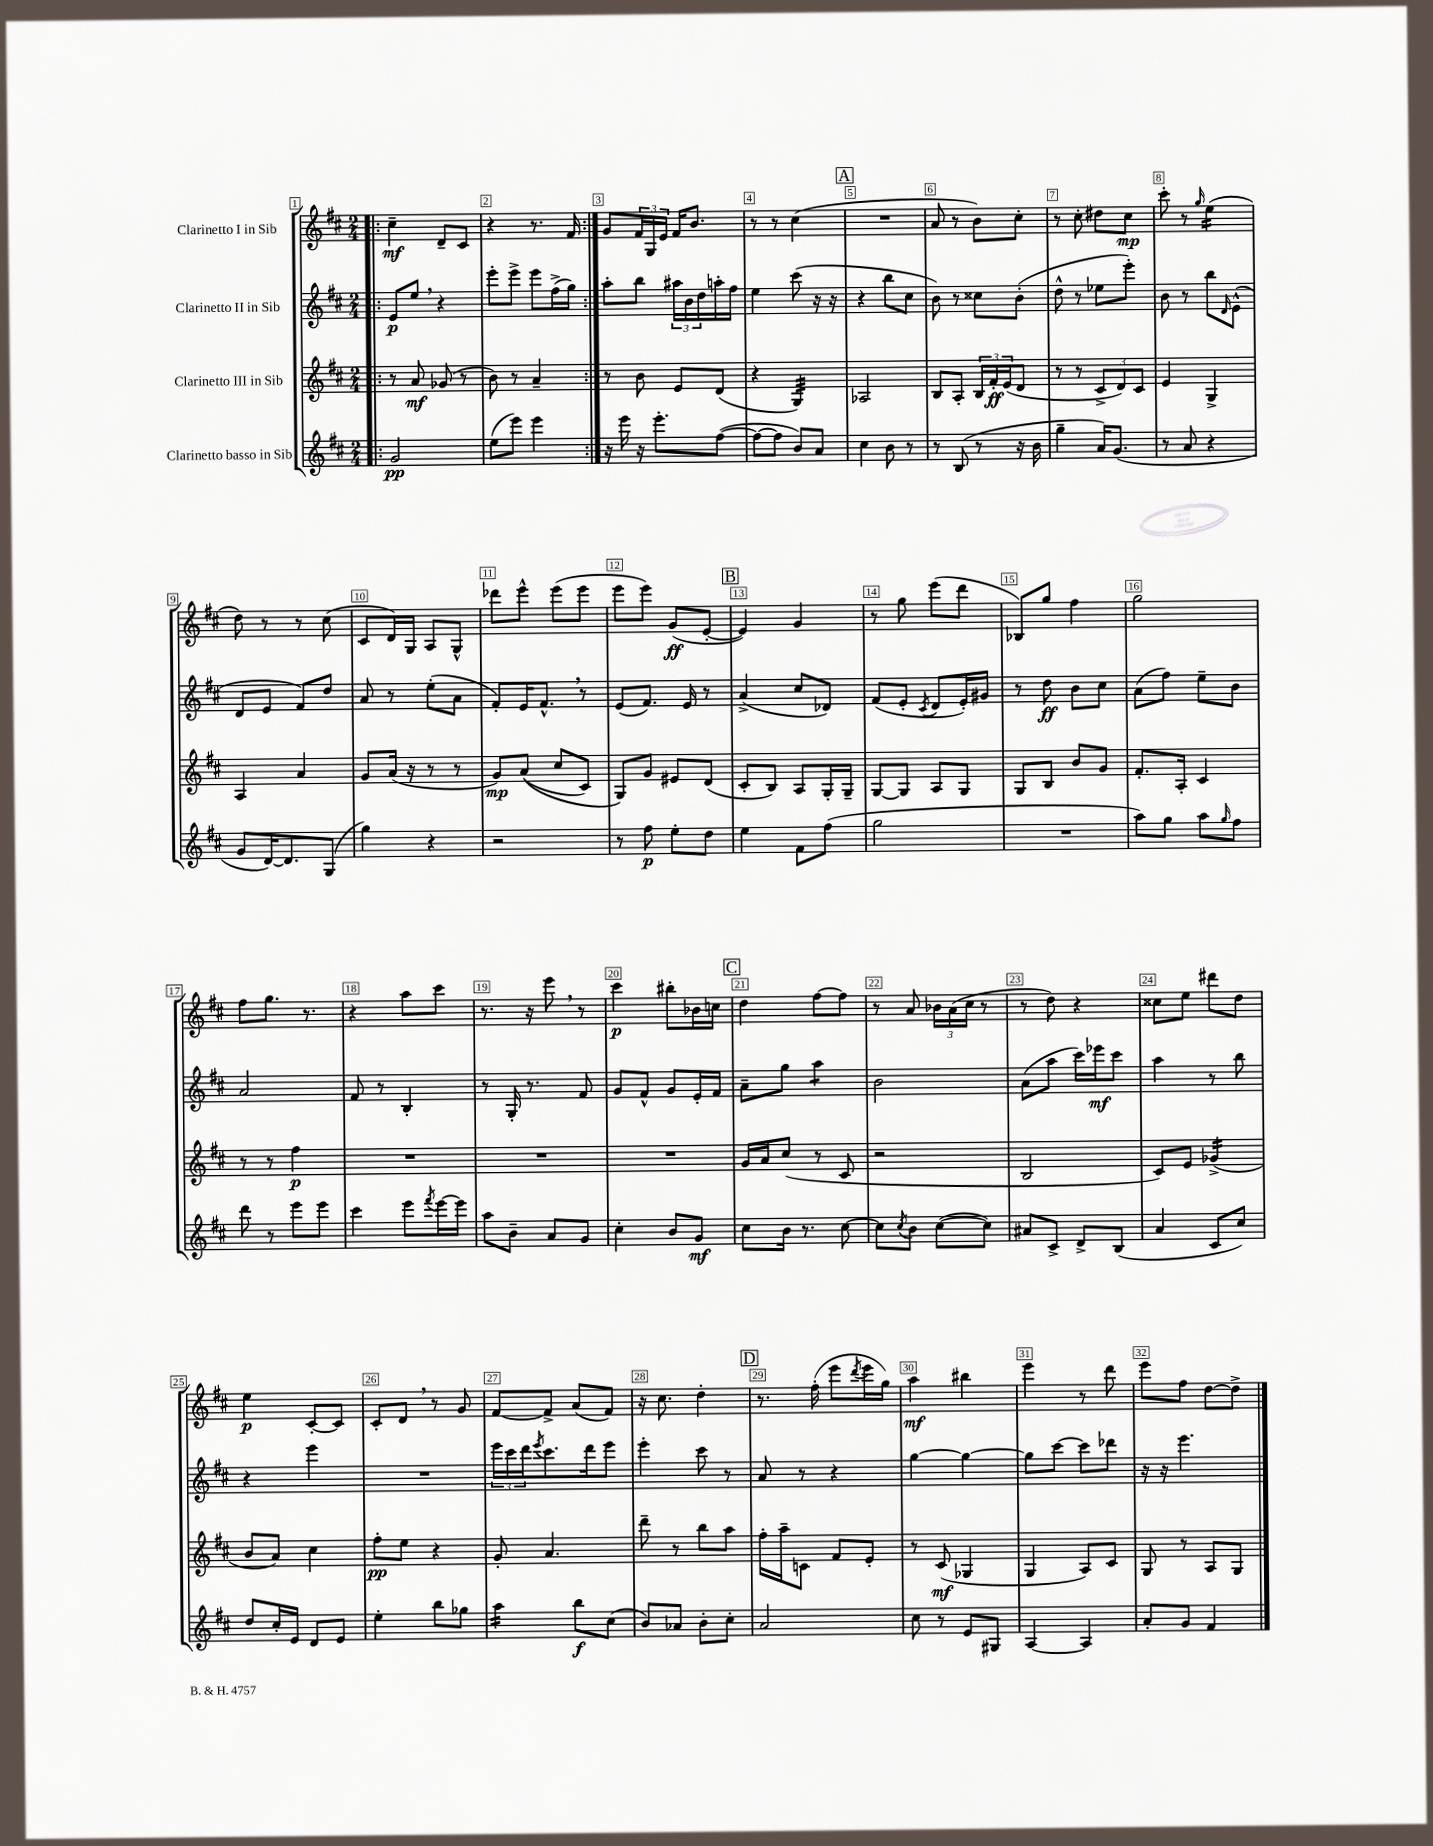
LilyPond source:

<<
\new StaffGroup <<
\new Staff = "s0" \with { instrumentName = "Clarinetto I in Sib" } {
    \clef treble \key d \major \numericTimeSignature \time 2/4
    \repeat volta 2 { \bar ".|:" cis''4--\mf d'8-- cis'8 |
    r4 r8. fis'16 | }
    g'8 \tuplet 3/2 { fis'16 g16 e'16 } fis'16 b'8. |
    r8 r8 cis''4( |
    \mark \markup { \box "A" } R2 |
    a'8 r8 b'8) cis''8-. |
    r8 cis''8-. dis''8 cis''8\mp |
    cis'''8-. r8 \grace { g''16 } e''4:16( |
    d''8) r8 r8 cis''8( |
    cis'8 d'16) g16 a8 g8-^ |
    des'''8 e'''8-^ e'''8( e'''8 |
    e'''8 e'''8) g'8\ff( e'8~-. |
    \mark \markup { \box "B" } e'4) g'4 |
    r8 g''8 e'''8( d'''8 |
    bes8) g''8 fis''4 |
    g''2 |
    fis''8 g''8. r8. |
    r4 a''8 cis'''8 |
    r8. r16 e'''8 \breathe r8 |
    cis'''4\p bis''8-. bes'16 c''16 |
    \mark \markup { \box "C" } d''4 fis''8~ fis''8 |
    r8 a'8 \tuplet 3/2 { bes'16 a'16( cis''16 } r8 |
    r8 d''8) r4 |
    cisis''8 e''8 dis'''8 d''8 |
    e''4\p cis'8~-. cis'8 |
    cis'8-. d'8 \breathe r8 g'8 |
    fis'8~ fis'8-> a'8( fis'8) |
    r16 cis''8. d''4-. |
    \mark \markup { \box "D" } r8. fis''16-.( e'''8 \acciaccatura { d'''8 } e'''16 g''16) |
    a''4\mf bis''4 |
    e'''4 r8 d'''8 |
    e'''8 fis''8 d''8~ d''8-> \bar "|." |
}
\new Staff = "s1" \with { instrumentName = "Clarinetto II in Sib" } {
    \clef treble \key d \major \numericTimeSignature \time 2/4
    \repeat volta 2 { \bar ".|:" e'8\p e''8 \breathe r4 |
    e'''8-. e'''8-> e'''8 fis''16->( g''16) | }
    a''8-. b''8 \tuplet 3/2 { ais''16 b'16 d''16 } a''16-. fis''16 |
    e''4 cis'''8( r16 r16 |
    \mark \markup { \box "A" } r4 b''8 cis''8 |
    b'8) r8 cisis''8 b'8-.( |
    d''8-^ r8 ees''8 e'''8-.) |
    b'8 r8 b''8 \grace { d'16 } e'8-^( |
    d'8 e'8 fis'8) d''8 |
    a'8 r8 e''8-.( a'8 |
    fis'8-.) e'16 fis'8.-^ \breathe r8 |
    e'8( fis'8.) e'16 r8 |
    \mark \markup { \box "B" } a'4->( cis''8 des'8) |
    fis'8( e'8-. \acciaccatura { cis'8 } d'8 e'16-.) gis'16 |
    r8 d''8\ff b'8 cis''8 |
    a'8( fis''8) e''8-- b'8 |
    a'2 |
    fis'8 r8 b4-. |
    r8 g16-. r8. fis'8 |
    g'8 fis'8-^ g'8 e'16-. fis'16 |
    \mark \markup { \box "C" } a'8-- g''8 a''4:8 |
    b'2 |
    a'8( a''8 cis'''16) ees'''16\mf cis'''8 |
    a''4 r8 b''8 |
    r4 e'''4 |
    R2 |
    \tuplet 3/2 { e'''16 cis'''16 d'''16 } \acciaccatura { e'''8 } cis'''8. d'''16 e'''8 |
    e'''4-. cis'''8 r8 |
    \mark \markup { \box "D" } a'8 r8 r4 |
    g''4~ g''4~ |
    g''8 cis'''8~ cis'''8 des'''8 |
    r16 r16 e'''4. \bar "|." |
}
\new Staff = "s2" \with { instrumentName = "Clarinetto III in Sib" } {
    \clef treble \key d \major \numericTimeSignature \time 2/4
    \repeat volta 2 { \bar ".|:" r8 a'8\mf ges'8( r8 |
    b'8) r8 a'4-- | }
    r8 b'8 e'8 d'8( |
    r4 g4:32) |
    \mark \markup { \box "A" } aes2 |
    b8 a8-. \tuplet 3/2 { b16 fis'16-.\ff e'16( } d'8 |
    r8 r8 \tuplet 3/2 { cis'8-> d'8) cis'8 } |
    e'4 g4-> |
    a4 a'4 |
    g'8 a'16( r16 r8 r8 |
    g'8\mp) a'8(\( cis''8 cis'8) |
    g8\) g'8 eis'8 d'8( |
    \mark \markup { \box "B" } cis'8-. b8) a8 g16-. g16-- |
    g8~ g8 a8 g8 |
    g8 b8 b'8 g'8 |
    fis'8.-. a16-. cis'4 |
    r8 r8 fis''4\p |
    R2 |
    R2 |
    R2 |
    \mark \markup { \box "C" } g'16 a'16 cis''8( r8 cis'8 |
    r2 |
    b2 |
    cis'8) e'8 ges'4:16->( |
    b'8 a'8) cis''4 |
    fis''8-.\pp e''8 r4 |
    g'8-. a'4. |
    d'''8-- r8 b''8 a''8 |
    \mark \markup { \box "D" } fis''16-. a''16-- c'8 fis'8 e'8-. |
    r8 cis'8\mf( ges4 |
    g4 a8) cis'8 |
    g8 r8 a8 g8 \bar "|." |
}
\new Staff = "s3" \with { instrumentName = "Clarinetto basso in Sib" } {
    \clef treble \key d \major \numericTimeSignature \time 2/4
    \repeat volta 2 { \bar ".|:" g'2\pp |
    e''8( e'''8) e'''4 | }
    r16 e'''16 r16 e'''8.-. fis''8~( |
    fis''8~ fis''8 b'8) a'8 |
    \mark \markup { \box "A" } cis''4 b'8 r8 |
    r8 b8( r8 r16 b'16 |
    g''4-- a'16) g'8.( |
    r8 a'8 r4 |
    g'8 d'16~) d'8. g8( |
    g''4) r4 |
    r2 |
    r8 fis''8\p e''8-. d''8 |
    \mark \markup { \box "B" } e''4 fis'8 fis''8( |
    g''2 |
    R2 |
    a''8) g''8 a''8 \grace { g''16 } fis''8 |
    d'''8 r8 e'''8 e'''8 |
    cis'''4 e'''8 \acciaccatura { fis'''8 } e'''16~ e'''16 |
    a''8 b'8-- a'8 g'8 |
    cis''4-. b'8 g'8\mf |
    \mark \markup { \box "C" } cis''8 b'16 r8. cis''8~ |
    cis''8 \acciaccatura { cis''8 } b'8 cis''8~( cis''8) |
    ais'8 cis'8-> d'8-> b8( |
    a'4 cis'8 cis''8) |
    d''8 cis''16-. e'16 d'8 e'8 |
    e''4-. b''8 ges''8 |
    a''4:16 b''8\f cis''8( |
    b'8) aes'8 b'8-. cis''8-. |
    \mark \markup { \box "D" } a'2 |
    cis''8 r8 e'8 gis8 |
    a4~ a4 |
    a'8-. g'8 fis'4 \bar "|." |
}
>>
>>
\layout { \context { \Score \override BarNumber.break-visibility = ##(#f #t #t) barNumberVisibility = #all-bar-numbers-visible \override BarNumber.stencil = #(make-stencil-boxer 0.1 0.3 ly:text-interface::print) } }
